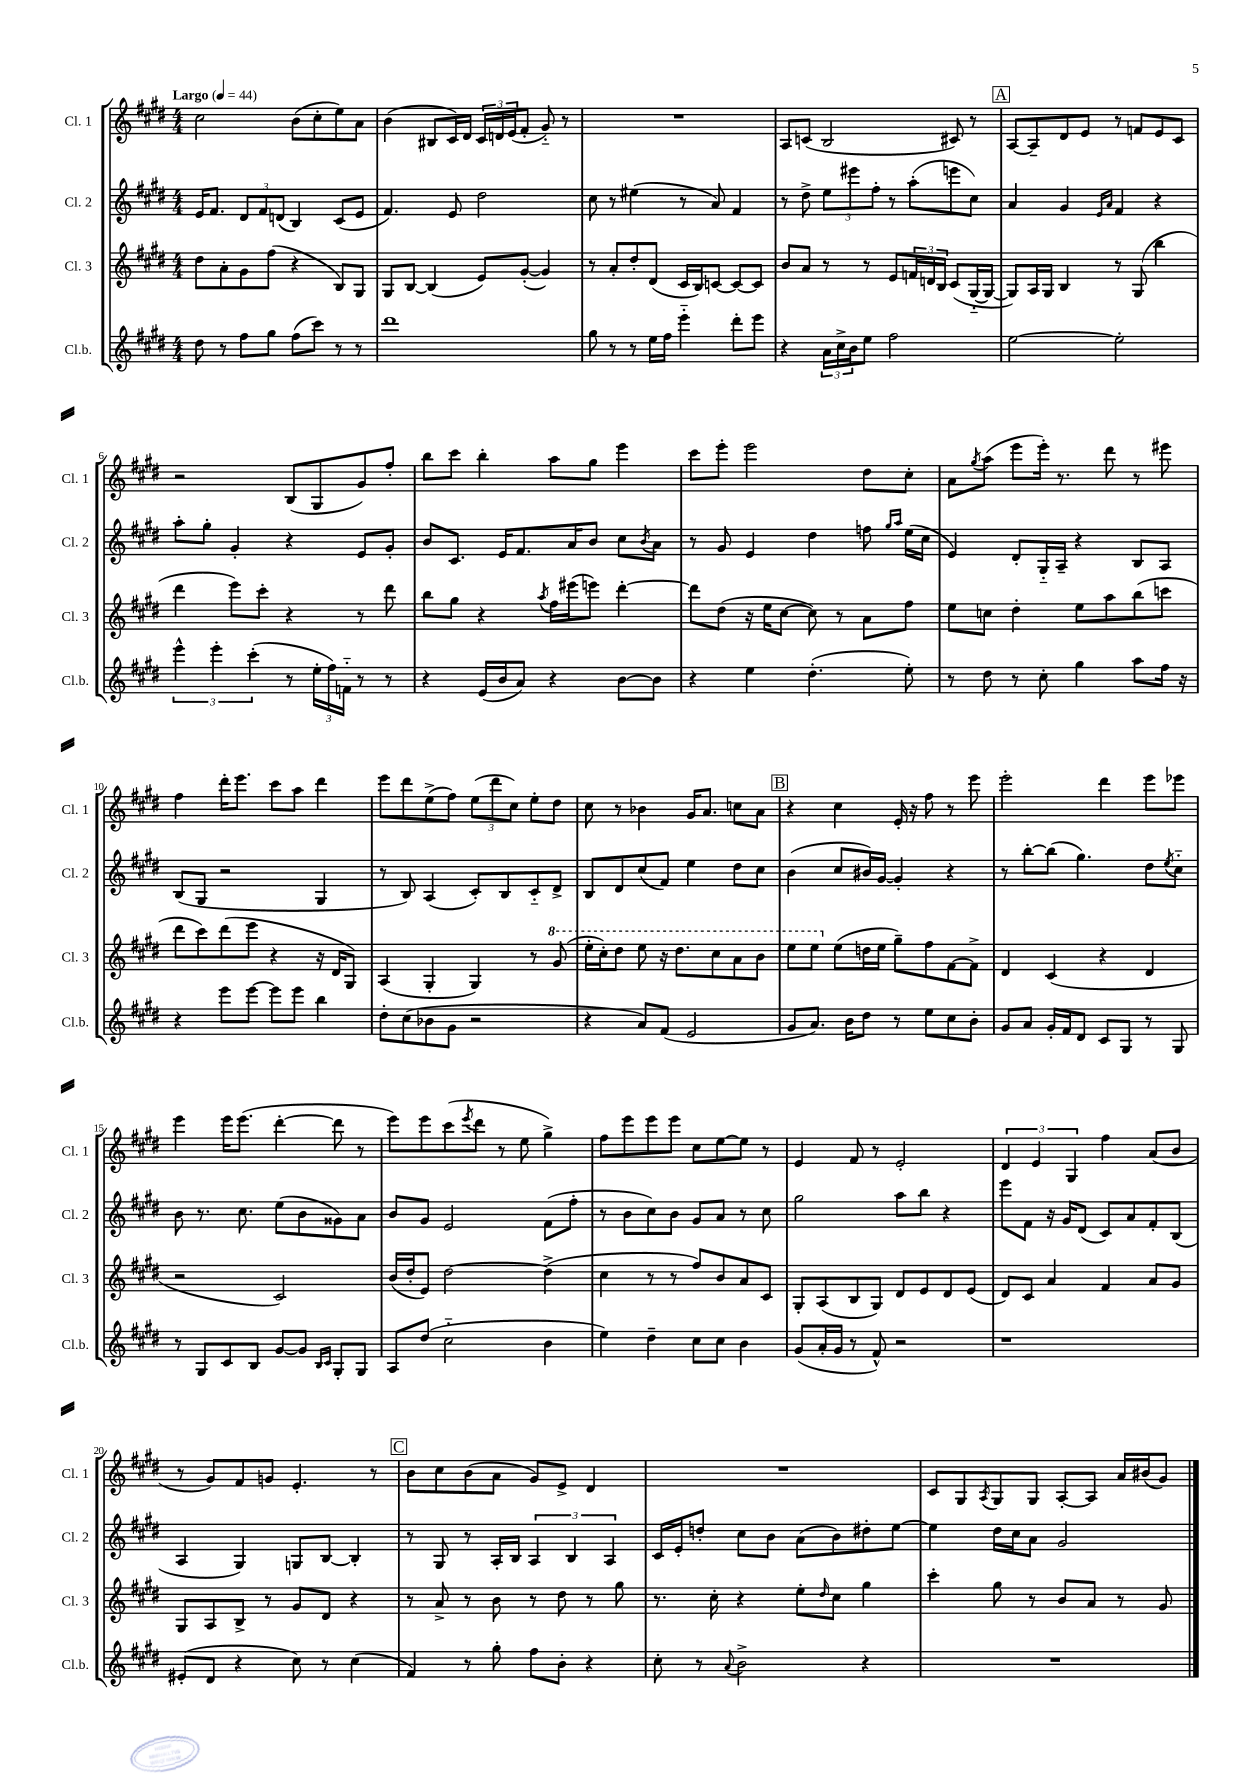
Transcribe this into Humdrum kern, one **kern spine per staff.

**kern	**kern	**kern	**kern
*part4	*part3	*part2	*part1
*staff4	*staff3	*staff2	*staff1
*I"Cl.b.	*I"Cl. 3	*I"Cl. 2	*I"Cl. 1
*I'Cl.b.	*I'Cl. 3	*I'Cl. 2	*I'Cl. 1
*clefG2	*clefG2	*clefG2	*clefG2
*k[f#c#g#d#]	*k[f#c#g#d#]	*k[f#c#g#d#]	*k[f#c#g#d#]
*M4/4	*M4/4	*M4/4	*M4/4
*MM44	*MM44	*MM44	*MM44
=1	=1	=1	=1
!	!	!	!LO:TX:a:B:t=Largo
8dd#\	8dd#\L	16e/KL	2cc#\
.	.	8.f#/J	.
8r	8a'\	.	.
8ff#\L	8g#\	12d#/L	.
.	.	12f#/	.
8gg#\J	(8ff#\J	.	.
.	.	(12dn/J	.
(8ff#\L	4r	4B/)	(8b\L
8ccc#\J)	.	.	8cc#'\
8r	8B/L)	(8c#/L	8ee\)
8r	8G#/J	8e/J	8a\J
=2	=2	=2	=2
1ddd#	8G#/L	4.f#/)	(4b\
.	[8B/J	.	.
.	(4B/]	.	8B#X/L
.	.	8e/	16c#/L)
.	.	.	16d#/JJ
.	8e/L)	2dd#\	24c#/LL
.	.	.	24dn/
.	.	.	(24e/J
.	([8g#'/J	.	8f#'/J
.	4g#/])	.	8g#/)
.	.	.	8r
=3	=3	=3	=3
8gg#\	8r	8cc#\	1r
8r	8a'/L	8r	.
8r	8dd#'/	(4ee#X\	.
16ee\LL	(8d#/J	.	.
16ff#\JJ	.	.	.
4eee\	16c#/LL	8r	.
.	16B/J)	.	.
.	[8cn/J	8a/)	.
8ddd#'\L	8c/L_	4f#/	.
8eee\J	8c/J]	.	.
=4	=4	=4	=4
4r	8b/L	8r	8A/L
.	8a/J	8dd#^\	(8cn/J
24a\LL	8r	12ee\L	2B/
24cc#^\	.	.	.
24b\J	.	12eee#X\	.
8ee\J	8r	.	.
.	.	12ff#'\J	.
2ff#\	8e/L	8r	.
.	24fn/L	(8aa'\L	.
.	24dn/	.	.
.	24B/JJ	.	.
.	(8c#/L	8eeen\	8c#X/)
.	[16G#/L	8cc#\J)	8r
.	16G#/JJ_	.	.
!!LO:REH:place=s1:t=A
=5	=5	=5	=5
[2ee\	8G#/L])	4a/	[8A/L
.	16A/L	.	8A~/]
.	16G#/JJ	.	.
.	4B/	4g#/	8d#/
.	.	.	8e/J
.	.	16qqe/LL	.
.	.	16qqa/JJ	.
2ee'\]	8r	4f#/	8r
.	(8G#/	.	8fn/L
.	4bb\	4r	8e/
.	.	.	8c#/J
!!LO:LB:g=z
=6	=6	=6	=6
6eee^^\	4ddd#\	8aa'\L	2r
.	.	8gg#'\J	.
6eee'\	.	.	.
.	8eee\L)	4g#'/	.
(6ccc#'\	.	.	.
.	8ccc#'\J	.	.
8r	4r	4r	(8B/L
24ee'\LL	.	.	8G#/
24ff#\)	.	.	.
24fn\JJ	.	.	.
8r	8r	8e/L	8g#/)
8r	8ddd#\	8g#'/J	8ff#'/J
=7	=7	=7	=7
4r	8bb\L	8b/L	8bb\L
.	8gg#\J	8.c#/J	8ccc#\J
(16e/LL	4r	.	4bb'\
16b/J	.	16e/KL	.
8a/J)	.	8.f#/	.
.	8qaa/	.	.
4r	16ff#\LL	.	8aa\L
.	(16eee#X\J	16a/K	.
.	8eeen\J)	8b/J	8gg#\J
[8b\L	[4ddd#'\	8cc#\L	4eee\
.	.	8qb/	.
8b\J]	.	8a\J	.
=8	=8	=8	=8
4r	8ddd#\L]	8r	8ccc#\L
.	(8dd#\J	8g#/	8eee'\J
4ee\	16r	4e/	2eee\
.	16ee\KL	.	.
.	[8cc#\J	.	.
(4.dd#'\	8cc#\])	4dd#\	.
.	8r	.	.
.	8a\L	8ffn\	8dd#\L
.	.	16qqgg#/LL	.
.	.	16qqaa/JJ	.
8ee'\)	8ff#\J	(16ee\LL	8cc#'\J
.	.	16cc#\JJ	.
=9	=9	=9	=9
8r	8ee\L	4e/)	8a\L
.	.	.	8qgg#/
8dd#\	8ccn\J	.	(8aa\J
8r	4dd#'\	8d#'/L	8eee\L
8cc#'\	.	16G#/L	16eee'\Jk)
.	.	16A~/JJ	8.r
4gg#\	8ee\L	4r	.
.	8aa\	.	8ddd#\
8aa\L	(8bb\	8B/L	8r
16ff#\Jk	8cccn\J	8A/J	8eee#X\
16r	.	.	.
!!LO:LB:g=z
=10	=10	=10	=10
4r	8ddd#\L	(8B/L	4ff#\
.	8ccc#\)	8G#/J	.
8eee\L	(8ddd#\	2r	16ddd#'\KL
.	.	.	8.eee\J
[8eee\J	8eee\J	.	.
8eee\L]	4r	.	8ccc#\L
8eee\J	.	.	8aa\J
4bb\	16r	4G#/	4ddd#\
.	16d#/KL	.	.
.	8G#/J)	.	.
=11	=11	=11	=11
8dd#'\L	(4A/	8r	8eee\L
(8cc#\	.	8B/)	8ddd#\
8b-X\	4G#'/	(4A/	(8ee^\
8g#\J	.	.	8ff#\J)
2r	4G#/)	8c#'/L)	(12ee\L
.	.	.	12ddd#\
.	.	8B/	.
.	.	.	12cc#\J)
.	8r	8c#/	8ee'\L
*	*8va	*	*
.	(8gg#/	8d#^/J	8dd#\J
=12	=12	=12	=12
4r	16eee'\LL	8B/L	8cc#\
.	16ccc#'\J)	.	.
.	8ddd#\J	8d#/	8r
8a/L)	8eee\	(8cc#/	4b-X\
(8f#/J	16r	8f#/J)	.
.	8.ddd#\L	.	.
2e/	.	4ee\	16g#/KL
.	.	.	8.a/J
.	8ccc#\	.	.
.	8aa\	8dd#\L	8ccn\L
.	8bb\J	8cc#\J	8a\J
!!LO:REH:place=s1:t=B
=13	=13	=13	=13
8g#/L	8eee\L	(4b\	4r
8.a/J)	8eee\J	.	.
*	*X8va	*	*
.	(8ee\L	8cc#/L	4cc#\
16b\KL	.	.	.
8dd#\J	16ddn\L	16b#X/L)	.
.	16ee\JJ	[16g#/JJ	.
8r	8gg#~\L)	4g#'/]	16e'/
.	.	.	16r
8ee\L	8ff#\	.	8ff#\
8cc#\	[8f#\	4r	8r
8b'\J	8f#^\J]	.	8eee\
=14	=14	=14	=14
8g#/L	4d#/	8r	2eee'\
8a/J	.	[8bb'\L	.
16g#'/LL	(4c#/	(8bb\J]	.
16f#/J	.	.	.
8d#/J	.	4.gg#\)	.
8c#/L	4r	.	4ddd#\
8G#/J	.	.	.
8r	4d#/	8dd#\L	8eee\L
.	.	8qee/	.
8G#/	.	8cc#\J	8eee-X\J
!!LO:LB:g=z
=15	=15	=15	=15
8r	2r	8b\	4eee\
8G#/L	.	8.r	.
8c#/	.	.	16eee\KL
.	.	8.cc#\	(8.eee\J
8B/J	.	.	.
[8g#/L	2c#/)	(8ee\L	[4ddd#'\
8g#/J]	.	8b\	.
16qqB/LL	.	.	.
16qqc#/JJ	.	.	.
8G#'/L	.	8g##X\)	8ddd#\]
8G#/J	.	8a\J	8r
=16	=16	=16	=16
8A/L	(16b/LL	8b/L	8eee\L)
.	16dd#'/J	.	.
(8dd#/J	8e/J)	8g#/J	8eee\
2cc#\	[2dd#\	2e/	(8ccc#\
.	.	.	8qeee/
.	.	.	8ddd#\J
.	.	.	8r
.	.	.	8ee\
4b\	(4dd#^\]	(8f#\L	4gg#^\)
.	.	8ff#'\J	.
=17	=17	=17	=17
4ee\)	4cc#\	8r	8ff#\L
.	.	8b\L	8eee\
4dd#~\	8r	8cc#\)	8eee\
.	8r	8b\J	8eee\J
8cc#\L	8ff#/L)	8g#/L	8cc#\L
8cc#\J	8b/	8a/J	[8ee\
4b\	8a/	8r	8ee\J]
.	8c#/J	8cc#\	8r
=18	=18	=18	=18
(8g#/L	8G#'/L	2gg#\	4e/
16a'/L	(8A/	.	.
16g#/JJ	.	.	.
8r	8B/	.	8f#/
8f#^^/)	8G#/J)	.	8r
2r	8d#/L	8aa\L	2e'/
.	8e/	8bb\J	.
.	8d#/	4r	.
.	(8e/J	.	.
=19	=19	=19	=19
1r	8d#/L)	8eee\L	6d#/
.	8c#/J	8f#\J	.
.	.	.	6e/
.	4a/	16r	.
.	.	16g#/KL	.
.	.	.	6G#/
.	.	(8d#/J	.
.	4f#/	8c#/L)	4ff#\
.	.	8a/	.
.	8a/L	8f#'/	(8a/L
.	8g#/J	(8B/J	8b/J
!!LO:LB:g=z
=20	=20	=20	=20
(8e#X'/L	8G#/L	4A/	8r
8d#/J	8A/	.	8g#/L)
4r	8B^/J	4G#/)	8f#/
.	8r	.	8gn/J
8cc#\)	8g#/L	8Gn/L	4.e'/
8r	8d#/J	[8B/J	.
(4cc#\	4r	4B'/]	.
.	.	.	8r
!!LO:REH:place=s1:t=C
=21	=21	=21	=21
4f#/)	8r	8r	8b\L
.	8a^/	8G#/	8cc#\
8r	8r	8r	(8b\
8gg#'\	8b\	16A'/LL	8a\J
.	.	16B/JJ	.
8ff#\L	8r	6A/	8g#/L)
8b'\J	8dd#\	.	8e^/J
.	.	6B/	.
4r	8r	.	4d#/
.	.	6A/	.
.	8gg#\	.	.
=22	=22	=22	=22
8cc#'\	8.r	16c#/LL	1r
.	.	16e'/J	.
8r	.	8ddn'/J	.
.	16cc#'\	.	.
8qqa/	.	.	.
2b^\	4r	8cc#\L	.
.	.	8b\J	.
.	8ee'\L	(8a\L	.
.	16qqdd#/	.	.
.	8cc#\J	8b\)	.
4r	4gg#\	8dd#X'\	.
.	.	[8ee\J	.
=23	=23	=23	=23
1r	4ccc#'\	4ee\]	8c#/L
.	.	.	8G#/
.	.	.	8qA/
.	8gg#\	16dd#\LL	8G#/
.	.	16cc#\J	.
.	8r	8a\J	8G#/J
.	8b/L	2g#/	[8A'/L
.	8a/J	.	8A/J]
.	8r	.	16a/LL
.	.	.	(16b#X/J
.	8g#/	.	8g#/J)
==	==	==	==
*-	*-	*-	*-
